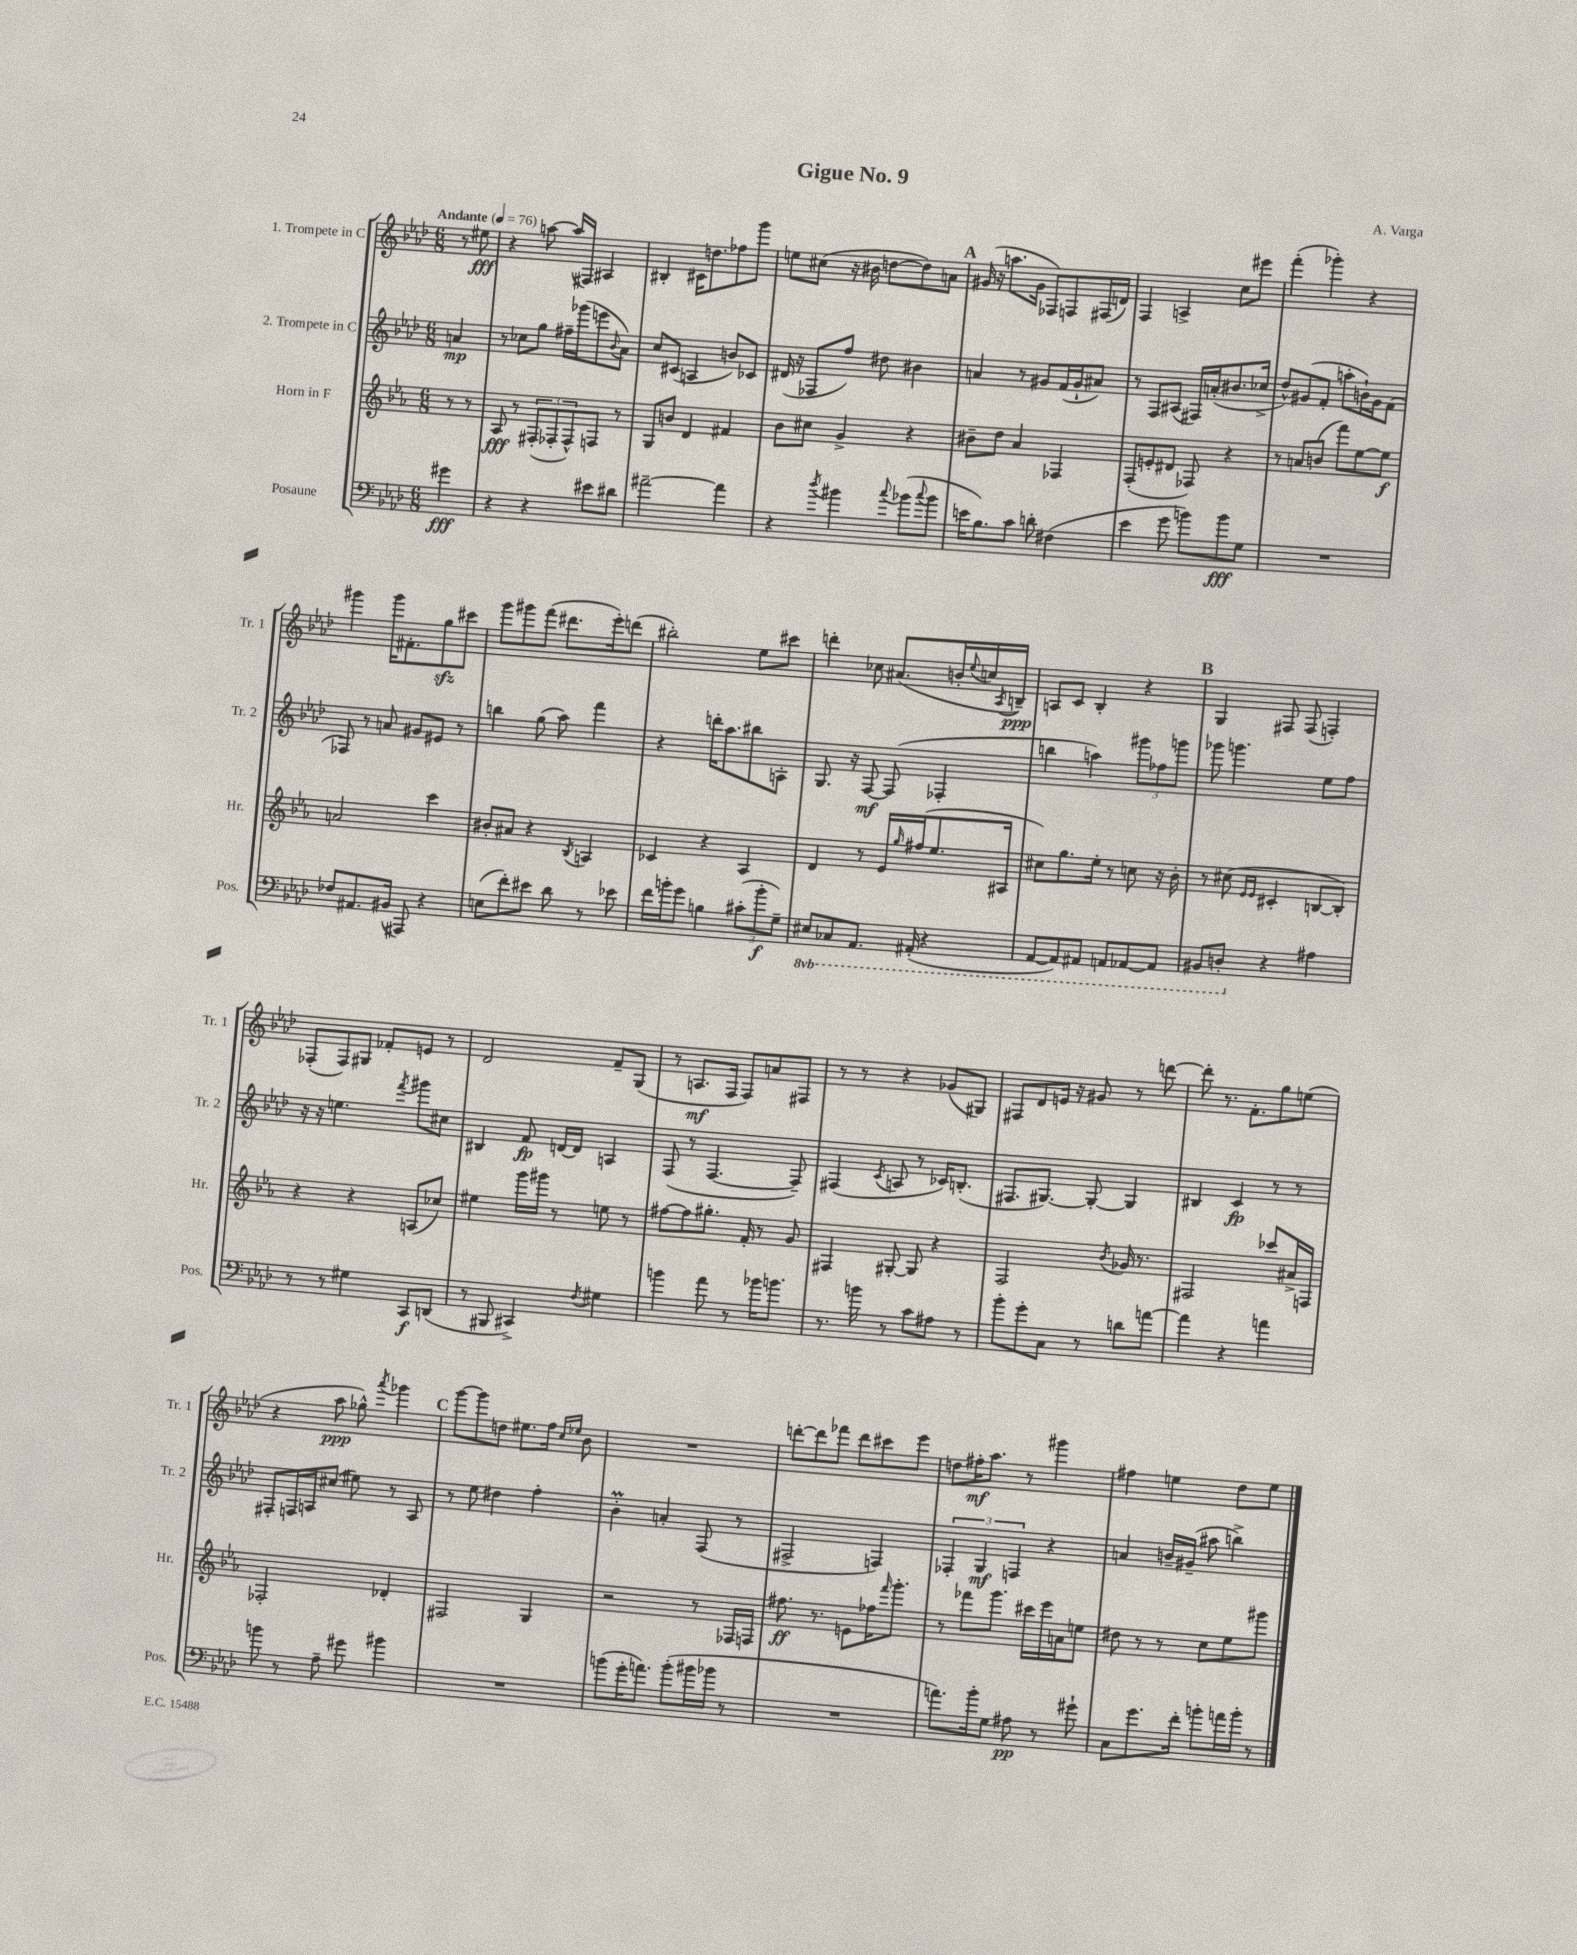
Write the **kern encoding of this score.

**kern	**kern	**kern	**kern
*staff4	*staff3	*staff2	*staff1
*clefF4	*clefG2	*clefG2	*clefG2
*k[b-e-a-d-]	*k[b-e-a-]	*k[b-e-a-d-]	*k[b-e-a-d-]
*M6/8	*M6/8	*M6/8	*M6/8
*MM76	*MM76	*MM76	*MM76
4g#\	8r	4a/	8r
.	8r	.	8ee#\
=	=	=	=
4r	8A-/	8r	4r
.	8r	8cc-\L	.
4r	(12F#'/L	8gg\J	[8aa\
.	12F-'/	.	.
.	.	16ff#~\LL	(16aa/]LL
.	12F-^^/)	.	.
.	.	(16ggg-\J	16F#/JJ)
8e#\L	8F/J	8eee\	4A#/
.	.	8qqb-/	.
8d#\J	8r	8a-\J)	.
=	=	=	=
[2a#~\	8G/L	8cc/L	4B#'/
.	8b/J	(8c#/J	.
.	4d/	4A/	16c#\LK
.	.	.	8.dd\
4a#\]	4f#/	8b/L)	8ff-\
.	.	8c-/J	8ggg\J
=	=	=	=
4r	8b-\L	(16d#/	8ee\L
.	.	16r	.
.	8cc#\J	8F-/L	(8cc#\J
8qdd-/	.	.	.
4b#\	4g^/	8ff/J)	16r
.	.	.	16b#\
.	.	8dd#\	[8dd\L
8qqcc/	.	.	.
(8b-\L	4r	4b#\	8dd\])
8qqcc/	.	.	.
8b-\J	.	.	8a\J
=	=	=	=
16e\LK	8b#~\L	4a/	(16g#/
8.B-\)	.	.	16r
.	8dd\J	.	8.aa\L
8c\J	4a-/	8r	.
.	.	.	16g#\Jk
8d'\	.	8g#/L	8F-/L)
(4F#\	4F-/	(16f/L	8F/
.	.	16g#`/J	.
.	.	8a#/J)	(16F#/L
.	.	.	16d/JJ)
=	=	=	=
4e-\	(8F'/L	8r	4F/
.	8e'/	8F/L	.
8g\	8d#/J	(8A#/J	4A^/
8b\L)	8F-/)	16F#/LL)	.
.	.	(16a'/J	.
8b\	4r	8.b#/	8cc\L
8G\J	.	.	8eee#\J
.	.	16cc-^/Jk	.
=	=	=	=
2.r	8r	8dd-^^/L)	(4fff'\
.	8a/L	(8g#/	.
.	(8b/J	8f'/J	4ggg-'\)
.	8fff\L)	8aa'\L	.
.	[8ee-\	16b`\L)	4r
.	.	16g#\J	.
.	8ee-\]J	(8f\J	.
=	=	=	=
8F-/L	2a/	8F-/)	4ggg#\
8.AA#/	.	8r	.
.	.	8a/	16ggg#\LK
(16BB#/Jk	.	.	8.f#'\
8AAA#/)	.	8g#/L	.
4r	4ccc\	8e#/J	8gg\
.	.	8r	8ccc#\J
=	=	=	=
(8E\L	8b#'/L	4bb\	8ggg\L
8f'\)	8a#/J	.	8ggg#\
8e#\J	4r	(8gg\	(8fff\J
8d-\	.	8aa-\)	8.ddd#\L
.	8qB-/	.	.
8r	4A/	4fff\	.
.	.	.	16eee-'\k)
8e-\	.	.	(8ddd\J
=	=	=	=
16f\LL	4c-/	4r	2bb#'\)
16b'\J	.	.	.
8g\J	.	.	.
4B\	4r	16ddd'\LK	.
.	.	8.aa-\	.
(12c#'\L	4A-/	8bb#\	8ee-\L
12b'\	.	.	.
.	.	8A'\J	8ccc#\J
12G~\J)	.	.	.
=	=	=	=
8EE#/L	4d/	8.G/	4ddd'\
8CC-/	.	.	.
.	.	16r	.
8.AAA-/J	8r	[8F/	8cc-\
.	16e-/LL	(8F/]	(8.a#/L
.	16qqgg/	.	.
(16AAA#'/	(16ff#/J	.	.
4r	8.ee-/	4F-'/	.
.	.	.	16b'/L
.	.	.	8qqee-/
.	.	.	16cc/
.	.	.	8qA-/
.	16A#/Jk	.	16B~/JJ)
=	=	=	=
[8AAA-/L	8cc#\L)	4bb\	8A/L
8AAA-/])	8.gg\	.	8c/J
8AAA#/J	.	4aa\)	4B-'/
.	16ee-'\Jk	.	.
8AAA/L	8r	.	.
[8AAA-/	8cc\	12ggg#\L	4r
.	.	12ff-\	.
8AAA-/]J	16r	.	.
.	.	12ggg\J	.
.	16b-'\	.	.
=	=	=	=
8BBB#/L	8r	8ggg-\	4G/
8DD'/J	(8cc#\	4.ggg\	.
.	16qqe-/LL	.	.
.	16qqe-/JJ	.	.
4r	4c#'/	.	8F#/
.	.	.	(8F#/
4A#\	[8B/L	8ee-\L	4F'/)
.	8B'/]J)	8ff\J	.
=	=	=	=
8r	4r	16r	(8F-'/L
.	.	16r	.
8r	.	4.ee\	8F-/)
4G#\	4r	.	8G#/J
.	.	.	8f-'/L
.	.	8qfff/	.
8CC/L	(8A/L	8ggg#\L	8e/J
(8DD/J	8cc-/J)	8cc#\J	8r
=	=	=	=
8r	4ee#\	4B#/	2d-/
8BBB#/	.	.	.
4CC#^/)	16ggg\LL	8f/	.
.	16ggg#\JJ	.	.
.	8r	[16d/LL	.
.	.	16d/]JJ	.
8qF/	.	.	.
4G#\	8ee\	4A/	8f~/L
.	8r	.	(8G/J
=	=	=	=
4b\	[8ff#\L	(8F/	8r
.	8ff#\]	8r	8.A/L
8a-\	8.gg#'\J	[4.F/	.
.	.	.	16F/Jk
8r	.	.	8F/L)
.	16f'/	.	.
16b-\LK	8r	.	8a/
8.b\J	.	.	.
.	8g/	8F~/])	8F#/J
=	=	=	=
8.r	4F#/	(4F#/	8r
.	.	.	8r
16b\	.	.	.
.	.	8qc/	.
8r	[8G#'/	8A/	4r
8c\L	8G#/]	8r	.
8A#\J	4r	16c-/LK)	(8g-/L
.	.	(8.B'/J	.
8r	.	.	8G#/J)
=	=	=	=
8b-'\L	2F/	8.F#/L	8F#/L
8g'\	.	.	8d-/
.	.	[8.G#/J)	.
8C\J	.	.	16e/Jk
.	.	.	16r
8r	.	8G#'/_	8g#/
.	8qb-/	.	.
8d\L	16g-/	4G#/]	8r
.	8.r	.	.
[8a\J	.	.	[8ddd\
=	=	=	=
4a\]	2F#/	4B#/	8ddd'\]
.	.	.	8.r
4r	.	4c/	.
.	.	.	8.f'\L
4a\	8ccc-/L	8r	8gg\
.	16a#^/L	8r	(8ee\J
.	16F/JJ	.	.
=	=	=	=
8b\	2F-'/	8F#'/L	4r
8r	.	16F/L	.
.	.	16A/J	.
8A-~\	.	(8cc#/J	8aa-\
8g#\	.	8ee#\)	8gg-^^\)
.	.	.	8qaaa-/
4b#\	4d-'/	8r	4ggg-\
.	.	8A/	.
=	=	=	=
2.r	2F#/	8r	[8ggg\L
.	.	8ee-\	8ggg\]
.	.	4dd#\	8dd\J
.	.	.	8.ee#\L
.	4G/	4ff'\	.
.	.	.	16ff\Jk
.	.	.	16qqcc/LL
.	.	.	16qqee-/JJ
.	.	.	8b-\
=	=	=	=
(8b\L	2r	4b-'\	2.r
16g'\K	.	.	.
8.a\J)	.	.	.
.	.	4a'/	.
(8b'\L	.	.	.
16b#\L	8r	(8F/	.
16b-\JJ	.	.	.
8r	16F-/LL	8r	.
.	16F/JJ	.	.
=	=	=	=
2.r	8.ff#\	2F#^/	[8ddd'\L
.	.	.	8ddd\]
.	8.r	.	.
.	.	.	8fff-\J
.	8e\L	.	8ddd\L
.	16ff-\K	4F/)	8ccc#\
.	16qqfff/	.	.
.	8.ggg'\J	.	.
.	.	.	8eee-\J
=	=	=	=
8.a\L)	8r	6F-'/	8dd\L
.	8fff-\L	.	16ff#'\K
.	.	6G/	.
16b-'\k	.	.	8.aa-\J
8G\J	8.ggg\J	.	.
.	.	6F/	.
8A#\	.	.	8r
.	16ccc#\LL	.	.
8r	16eee-\	4r	4ggg#\
.	16a\J	.	.
8g#`\	8ee\J	.	.
=	=	=	=
8C\L	8dd#\	4a/	4ff#\
8.g\	8r	.	.
.	8r	16b~/LL	4ee\
16f'\Jk	.	(16g#~/JJ	.
8b'\L	8cc\L	8aa#\	.
16a\L	8ee-\	4bb^\)	8dd-\L
16b'\JJ	.	.	.
8r	8ggg#\J	.	8ee\J
==	==	==	==
*-	*-	*-	*-
